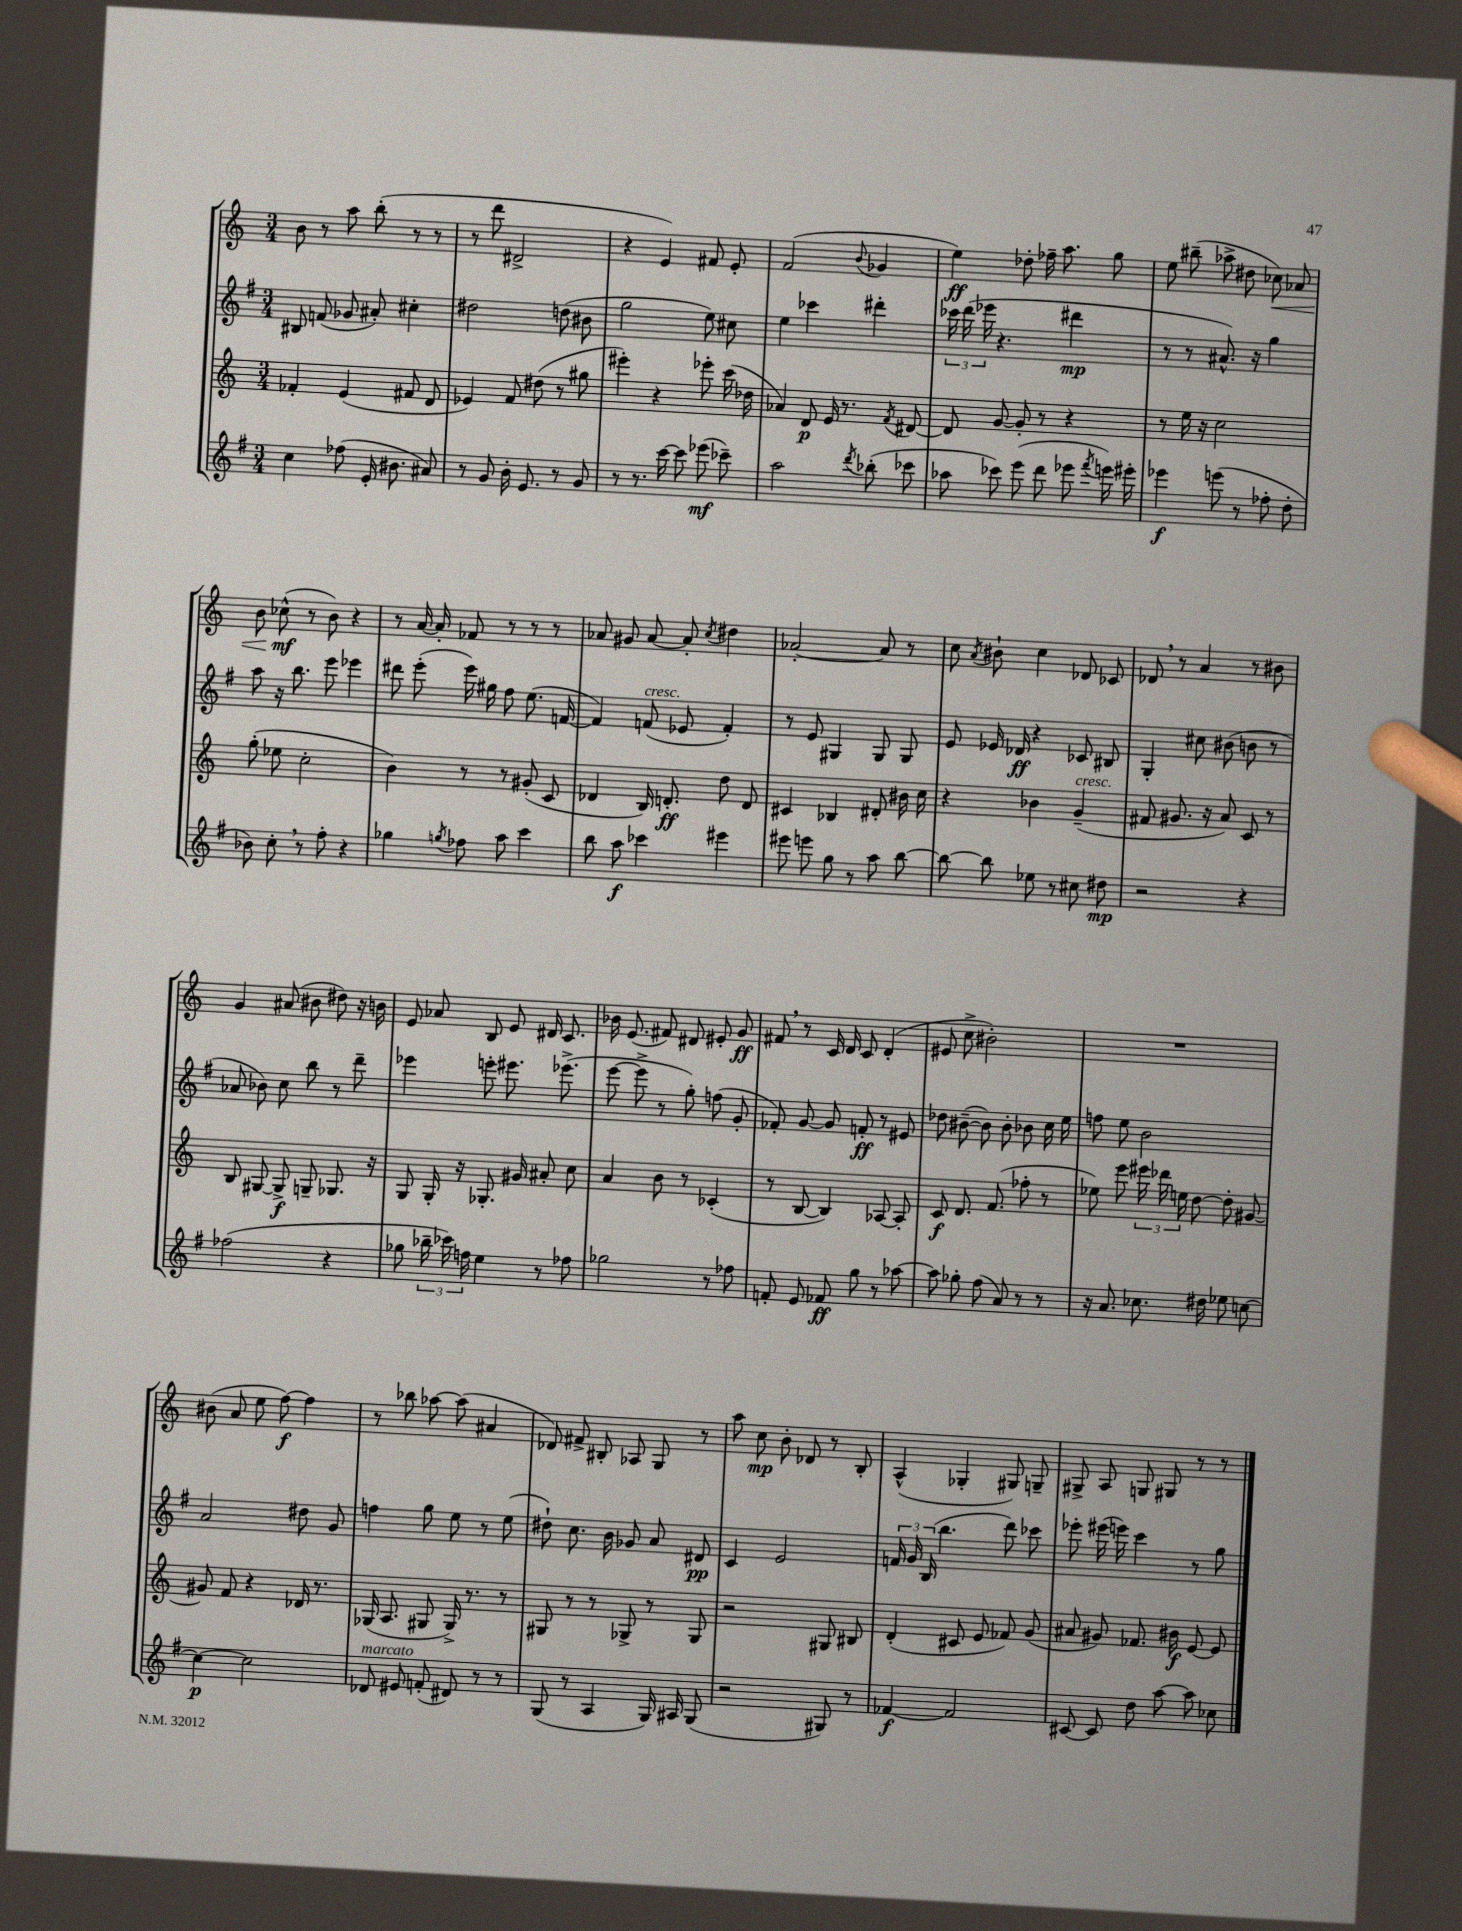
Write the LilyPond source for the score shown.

<<
\new StaffGroup <<
\new Staff = "s0" {
    \clef treble \key c \major \numericTimeSignature \time 3/4
    \autoBeamOff b'8 r8 a''8 b''8-.( r8 r8 |
    r8 d'''8 dis'2-> |
    r4 e'4) fis'8 e'8-. |
    f'2( \appoggiatura { b'8 } ges'4 |
    e''4\ff) des''8-. fes''16-- a''8. g''8 |
    e''8 bis''8--( aes''8-> dis''8 ces''8\<) aes'8 |
    b'8 ces''8-^\mf\!( r8 b'8) r4 |
    r8 a'16~ a'16-. fes'8 r8 r8 r8 |
    aes'8 gis'8 aes'8~ aes'8-. \acciaccatura { c''8 } dis''4 |
    aes'2~-. aes'8 r8 |
    c''8 \acciaccatura { a'8 } bis'8-! c''4 des'8 ces'8 |
    des'8 \breathe r8 a'4 r8 bis'8 |
    g'4 ais'8( bis'8 dis''8) r16 b'16 |
    e'8 aes'8 b8 e'8 dis'16 c'8. |
    bes'16 e'8.( fis'8) dis'8 eis'8-. g'8\ff |
    fis'8 \breathe r8 c'16 d'16 c'8 d'4-.( |
    eis'8 c''8-> bis'2-.) |
    R2. |
    bis'8( a'8 e''8 f''8~\f) f''4 |
    r8 bes''8 aes''8~ aes''8( ais'4 |
    des'8) fis'8-> bis8-. aes8 g8 r8 |
    a''8 c''8\mp b'8-. des'8 r8 b8-. |
    a4-^( ges4-. gis8) g8-- |
    gis8-> a8 g8 gis8 r8 r8 \bar "|." |
}
\new Staff = "s1" {
    \clef treble \key g \major \numericTimeSignature \time 3/4
    \autoBeamOff bis8 f'8( ges'8 ais'8-.) cis''4-. |
    dis''2 d''8( bis'8 |
    g''2 e''8) cis''8 |
    e''4 ces'''4 dis'''4-. |
    \tuplet 3/2 { ces'''16 d'''16( ees'''16 } r4. dis'''4\mp |
    r8 r8 ais'8.-^) r16 g''4 |
    a''8 r16 b''8. e'''8 ees'''4 |
    dis'''8 e'''8-.( e'''16) gis''16 fis''8 e''8.( f'16~ |
    f'4) f'8^\markup { \italic "cresc." }( ees'8 f'4-.) |
    r8 e'8 gis4 gis8 gis8 |
    e'8 ees'16 des'16\ff r4 ces'8 bis8 |
    g4-. cis''8 bis'8( b'8 r8 |
    aes'8 bes'8) c''8 b''8 r8 d'''8-- |
    ees'''4 e'''8-. eis'''8. ees'''8.->( |
    e'''8~ e'''8-> r8 g''8-.) f''8( g'8-. |
    fes'8-.) g'8~ g'8 f'8-.\ff r8 eis'8 |
    des''8 bis'8~--( bis'8) bis'8-. bes'8 c''16 e''16 |
    f''8 e''8 b'2 |
    a'2 dis''8 g'8 |
    f''4 g''8 e''8 r8 e''8( |
    dis''8-!) c''8. b'16 ges'8 a'8 dis'8\pp |
    c'4 e'2 |
    \tuplet 3/2 { f'16 g'16 b16( } b''4. d'''8) ces'''8 |
    ees'''8-. eis'''16( e'''16) c'''4 r8 g''8 \bar "|." |
}
\new Staff = "s2" {
    \clef treble \key c \major \numericTimeSignature \time 3/4
    \autoBeamOff fes'4-. e'4( fis'8 d'8 |
    ees'4) f'8 dis''8( r8 gis''8 |
    eis'''4-.) r4 ees'''8-. c'''16( des''16 |
    aes'4) d'8\p e'16 r8. \acciaccatura { f'8 } dis'8~ |
    dis'8 g'8~ g'8-. r8 r4 |
    r8 e''16 r16 c''2 |
    g''8-.( ees''8 c''2-. |
    b'4) r8 r8 gis'8-.( c'8 |
    des'4 b16) d'8.-.\ff d''8 d'8 |
    cis'4 bes4 dis'8-. bis'16 c''16 |
    r4 bes'4 g'4--^\markup { \italic "cresc." }( |
    fis'8 gis'8. r16 a'8) c'8 r8 |
    b8 gis8~ gis8->\f g8-- ges8. r16 |
    g8 g16-. r16 ges8.-. gis'16 ais'8-. c''8 |
    a'4 b'8 r8 ces'4-.( |
    r8 b8~ b4) aes8~ aes8-. |
    c'8\f d'8. f'8.( fes''8-. r8 |
    ees''8) e'''8 \tuplet 3/2 { eis'''16 des'''16 e''16 } d''8~ d''8-. gis'8~ |
    gis'8 f'8 r4 des'16 r8. |
    ges16( a8. gis8 gis16->) r8. r8 |
    gis8 r8 r8 ges8-> r8 ges8 |
    r2 gis8 bis8 |
    d'4-.( cis'8 e'8 fes'8) g'8( |
    ais'8 gis'8) fes'8. bis'16\f e'8~ e'8 \bar "|." |
}
\new Staff = "s3" {
    \clef treble \key g \major \numericTimeSignature \time 3/4
    \autoBeamOff c''4 fes''8( e'16-. bis'8. ais'8) |
    r8 g'8 b'16-. e'8. r8 g'8 |
    r8 r8. c'''16~ c'''8 ees'''8\mf( ces'''8--) |
    a''2 \acciaccatura { d'''8 } bes''8-.( ces'''8 |
    aes''8 ces'''8) e'''8( d'''8 ees'''8 \acciaccatura { fis'''8 } e'''16) eis'''16-. |
    ees'''4\f e'''8( r8 fes''8-. d''8-. |
    bes'8) c''8-. \breathe r8 fis''8-. r4 |
    ges''4 \acciaccatura { g''8 } fes''8 a''8 c'''4 |
    b''8 a''8\f ces'''4 eis'''4 |
    eis'''8 e'''8 g''8 r8 a''8 b''8~ |
    b''8~ b''8 ees''8 r8 cis''8 dis''8\mp |
    r2 r4 |
    fes''2( r4 |
    ges''8 \tuplet 3/2 { bes''16-- ces'''16) f''16 } e''4 r8 fes''8 |
    ges''2 r8 fes''8 |
    f'8-. e'8 fes'8\ff g''8 r8 aes''8~ |
    aes''8 ges''8-. fis''8( a'8) r8 r8 |
    r16 a'8. ces''8. dis''16 ees''8 c''8~ |
    c''4~\p c''2 |
    des'8^\markup { \italic "marcato" } eis'8 f'8-.( dis'8) r8 r8 |
    g8( r8 a4 g16) ais16 g8( |
    r2 gis8) r8 |
    fes'4~\f fes'2 |
    cis'8~ cis'8 d''8 a''8~ a''8 ces''8 \bar "|." |
}
>>
>>
\layout { \context { \Score \remove "Bar_number_engraver" } }
